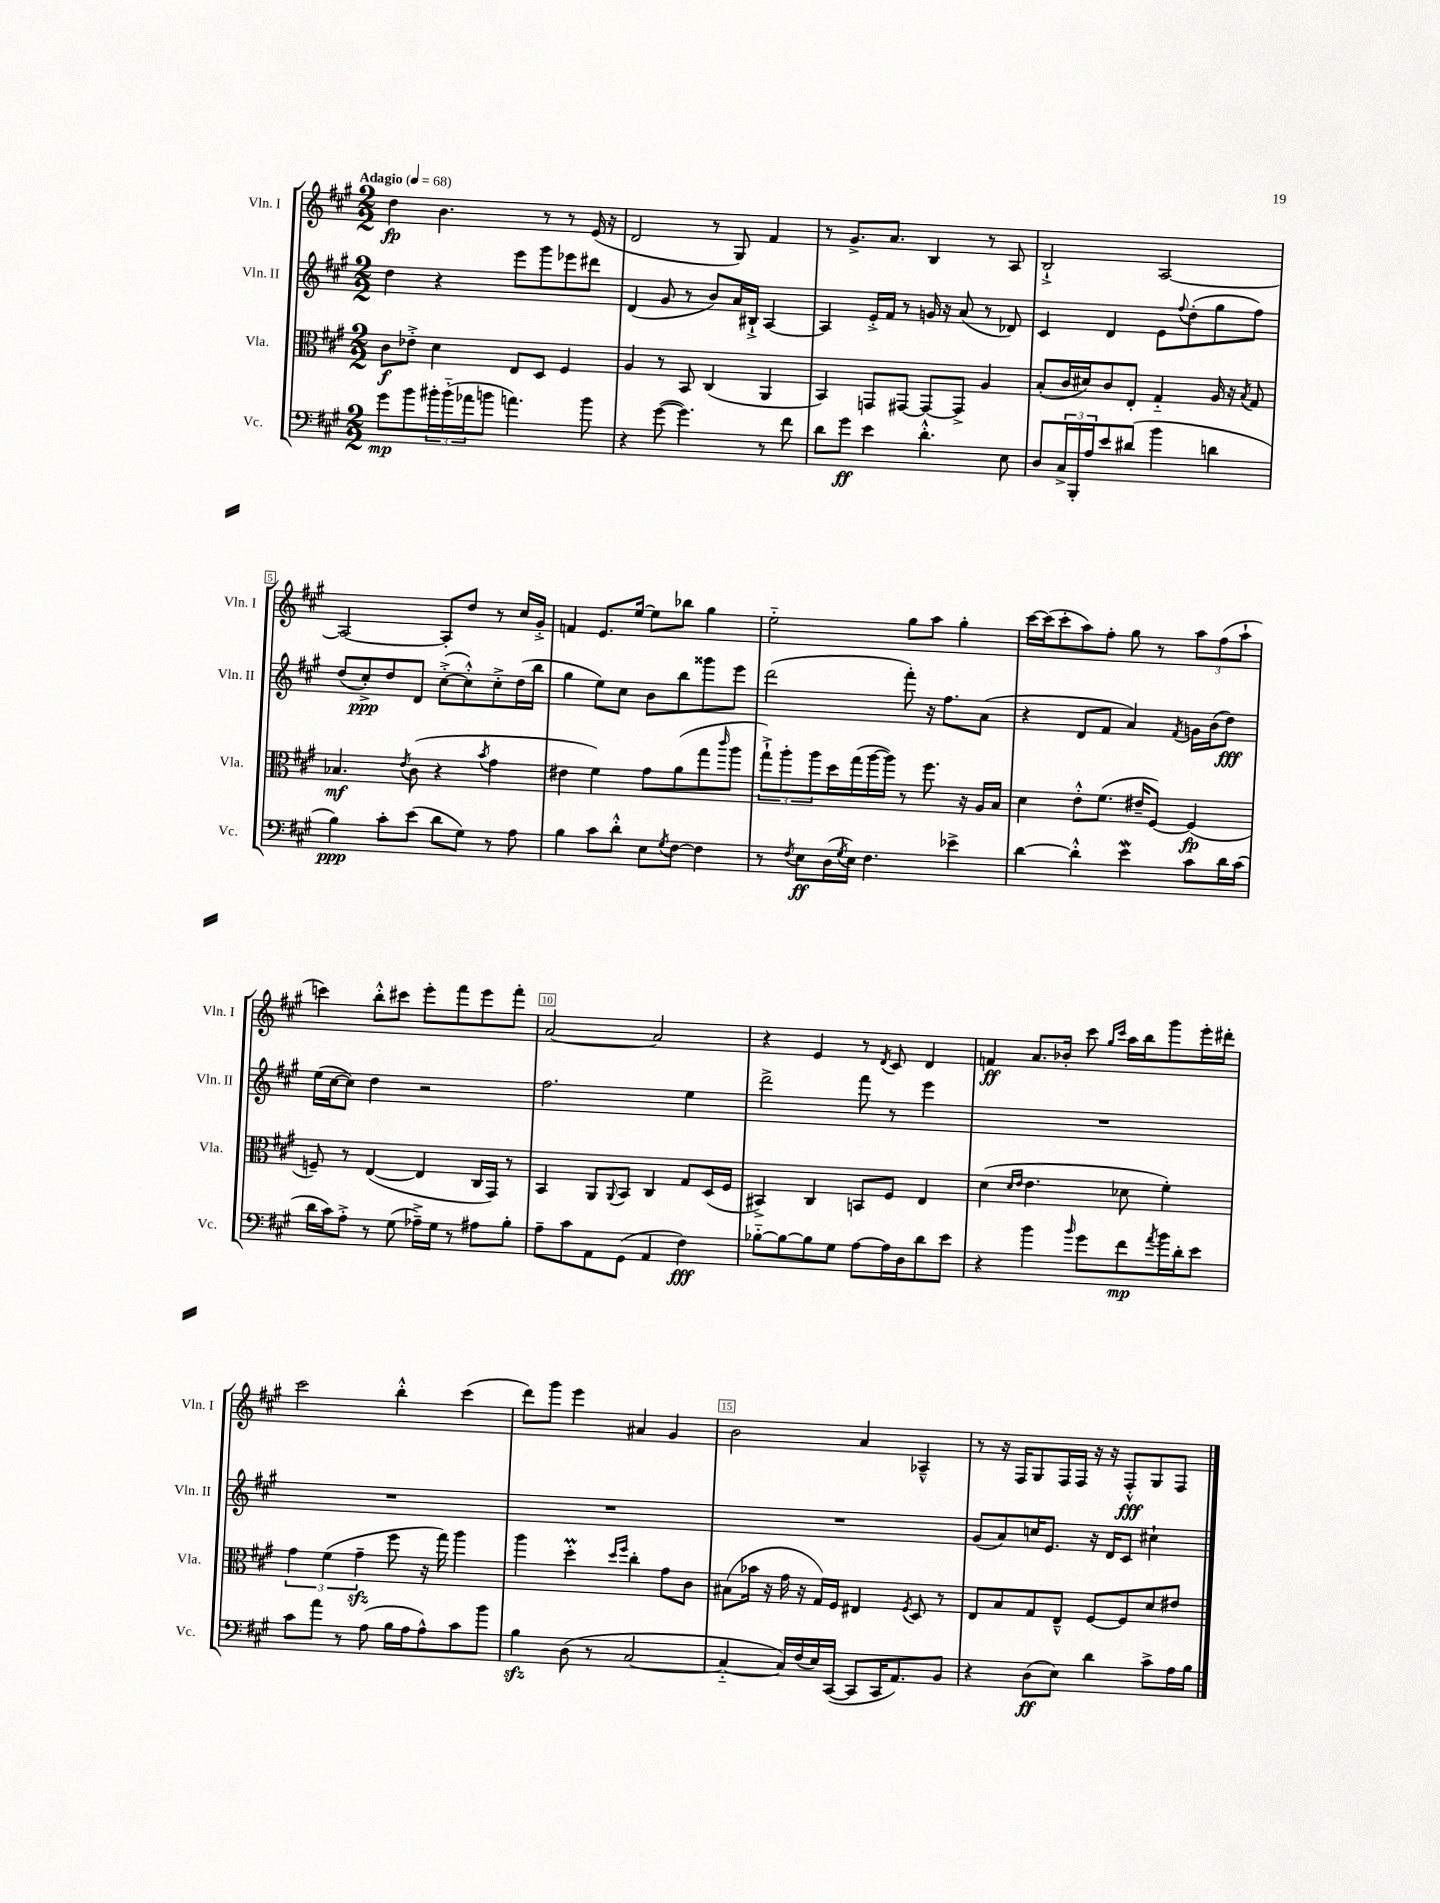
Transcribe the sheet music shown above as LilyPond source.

<<
\new StaffGroup <<
\new Staff = "s0" \with { instrumentName = "Vln. I" shortInstrumentName = "Vln. I" } {
    \clef treble \key a \major \numericTimeSignature \time 2/2 \tempo "Adagio" 4 = 68
    d''4\fp b'4. r8 r8 e'16( r16 |
    d'2 r8 gis8) fis'4 |
    r8 gis'8.-> a'8. b4 r8 a8 |
    b2-!-> a2~ |
    a2~ a8-. d''8 r8 cis''16 gis'16-.-> |
    f'4 e'8. e''16~ e''8 bes''8 gis''4 |
    e''2-_ gis''8 a''8 gis''4-. |
    cis'''16~ cis'''16( cis'''8-. a''8) fis''8-. gis''8 r8 \tuplet 3/2 { a''8 fis''8( a''8-! } |
    c'''4) b''8-.-^ cis'''8 e'''8-. fis'''8 e'''8 fis'''8-. |
    a'2~ a'2 |
    r4 e'4 r8 \acciaccatura { d'8 } cis'8 d'4 |
    f'4\ff a'8. bes'16-. cis'''8 \grace { gis''16 cis'''16 } a''16 b''16 gis'''8 e'''16-. dis'''16-. |
    cis'''2 b''4-.-^ cis'''4( |
    d'''8) gis'''8 e'''4 ais'4 gis'4 |
    b'2 a'4 aes4---^ |
    r8 r16 fis16 gis8 fis16 fis16 r16 r16 fis8-.-^\fff gis8 fis8 \bar "|." |
}
\new Staff = "s1" \with { instrumentName = "Vln. II" shortInstrumentName = "Vln. II" } {
    \clef treble \key a \major \numericTimeSignature \time 2/2
    d''4 r4 e'''8 gis'''8 ees'''8 dis'''8 |
    d'4( gis'8 r8 b'8) a'16 bis16-!-> a4~ |
    a4 e'16-.-> fis'16 r8 g'16 r16 a'8( r8 des'8) |
    cis'4 d'4 e'8 \appoggiatura { fis''8 } d''8-.( gis''8 fis''8) |
    d''8( cis''8-.->\ppp) d''8 d'8 cis''8~-.->( cis''8-.-^) cis''8-.-> d''16( b''16 |
    gis''4 e''8) cis''8 b'8 b''8 gisis'''8 e'''8 |
    d'''2( fis'''8-.) r16 fis''8. a'8( |
    r4 d'8 fis'8 a'4) \acciaccatura { fis'8 } g'16 b'16( d''8\fff) |
    e''16( cis''16~ cis''8) d''4 r2 |
    fis''2. e''4 |
    d'''2-> fis'''8 r8 e'''4 |
    R1 |
    R1 |
    R1 |
    R1 |
    gis'8( a'8) c''16 e'8. r16 d'16 cis'8 cis''4-! \bar "|." |
}
\new Staff = "s2" \with { instrumentName = "Vla." shortInstrumentName = "Vla." } {
    \clef alto \key a \major \numericTimeSignature \time 2/2
    cis'8\f ees'8-.-> d'4 e8 d8 fis4 |
    a4 r8 b,8 cis4( a,4 |
    b,4) g,8 gis,8~ gis,8~ gis,8-> a4 |
    b8-.( cis'16 dis'16) cis'8 e8-. gis4-_ a16 r16 \acciaccatura { b8 } gis8 |
    bes4.\mf \acciaccatura { e'8 } cis'8( r4 \acciaccatura { b'8 } gis'4 |
    eis'4 fis'4) gis'8 a'8( gis''8 \grace { cis'''16 } a''8 |
    \tuplet 3/2 { gis''8-!->) a''8-. a''8 } d''16 gis''16( a''16~ a''16) r8 fis''8. r16 a16 b16 |
    d'4 e'8-.-^ fis'8.( eis'16-- fis8~) fis4\fp( |
    f8--) r8 e4~( e4 cis16 gis,16) r8 |
    b,4 a,8 \appoggiatura { a,8 } b,8 cis4 gis8 d16( fis16 |
    bis,4->) cis4 b,8 fis8 e4 |
    d'4( \grace { d'16 e'16 } e'4. des'8 fis'4-.) |
    \tuplet 3/2 { gis'4 fis'4( gis'4--\sfz } fis''8 r16 gis''16) a''4 |
    a''4 d''4-.\prall \grace { d''16 fis''16 } cis''4-. gis'8 cis'8 |
    bis8( bes'16 r16 gis'16 r16 gis16) fis16 eis4 \acciaccatura { fis8 } d8 r8 |
    e8 b8 gis8 e8---^ fis8~ fis8 d'8 eis'8 \bar "|." |
}
\new Staff = "s3" \with { instrumentName = "Vc." shortInstrumentName = "Vc." } {
    \clef bass \key a \major \numericTimeSignature \time 2/2
    gis'8\mp b'8 \tuplet 3/2 { bis'16-. bis'16-_( aes'16 } b'8 a'4.) b'8 |
    r4 gis'8~( gis'4.) r8 fis'8 |
    d'8 gis'8\ff e'4 d'4.-.-^ e8 |
    d8 \tuplet 3/2 { cis16-> b,,16-. a16 } e'8 dis'8( b'4 d'4 |
    b4\ppp) cis'8-. e'8( d'8 gis8) r8 a8 |
    b4 cis'8 d'8-.-^ e8 \acciaccatura { gis8 } fis8~ fis4 |
    r8 \acciaccatura { fis8 } e8\ff d16( \acciaccatura { gis8 } e16) fis4. ees'4-> |
    d'4~ d'4-.-^ e'4\mordent cis'8 d'16 cis'16( |
    d'16 cis'16) a8-.-> r8 gis8( aes16--->) gis16 r8 ais8 b8-. |
    a8-- cis'8 a,8 gis,8( a,4 fis4\fff) |
    bes8~-_ bes8~ bes8 gis8 a8~ a16 d16 d'8 e'8 |
    r4 b'4 \grace { b'16 } gis'8 fis'8\mp \acciaccatura { a'8 } b'16 d'16-. e'8 |
    cis'8 a'8 r8 a8( b16 a16 a8-^) cis'8 b'8 |
    b4\sfz d8( r8 cis2~ |
    cis4~-_ cis16) fis16( e16) cis,16~( cis,8 cis,16 a,8.) b,8 |
    r4 d8\ff( e8) d'4 cis'8-> a16 b16 \bar "|." |
}
>>
>>
\layout { \context { \Score \override BarNumber.break-visibility = ##(#f #t #t) barNumberVisibility = #(every-nth-bar-number-visible 5) \override BarNumber.stencil = #(make-stencil-boxer 0.1 0.3 ly:text-interface::print) } }
